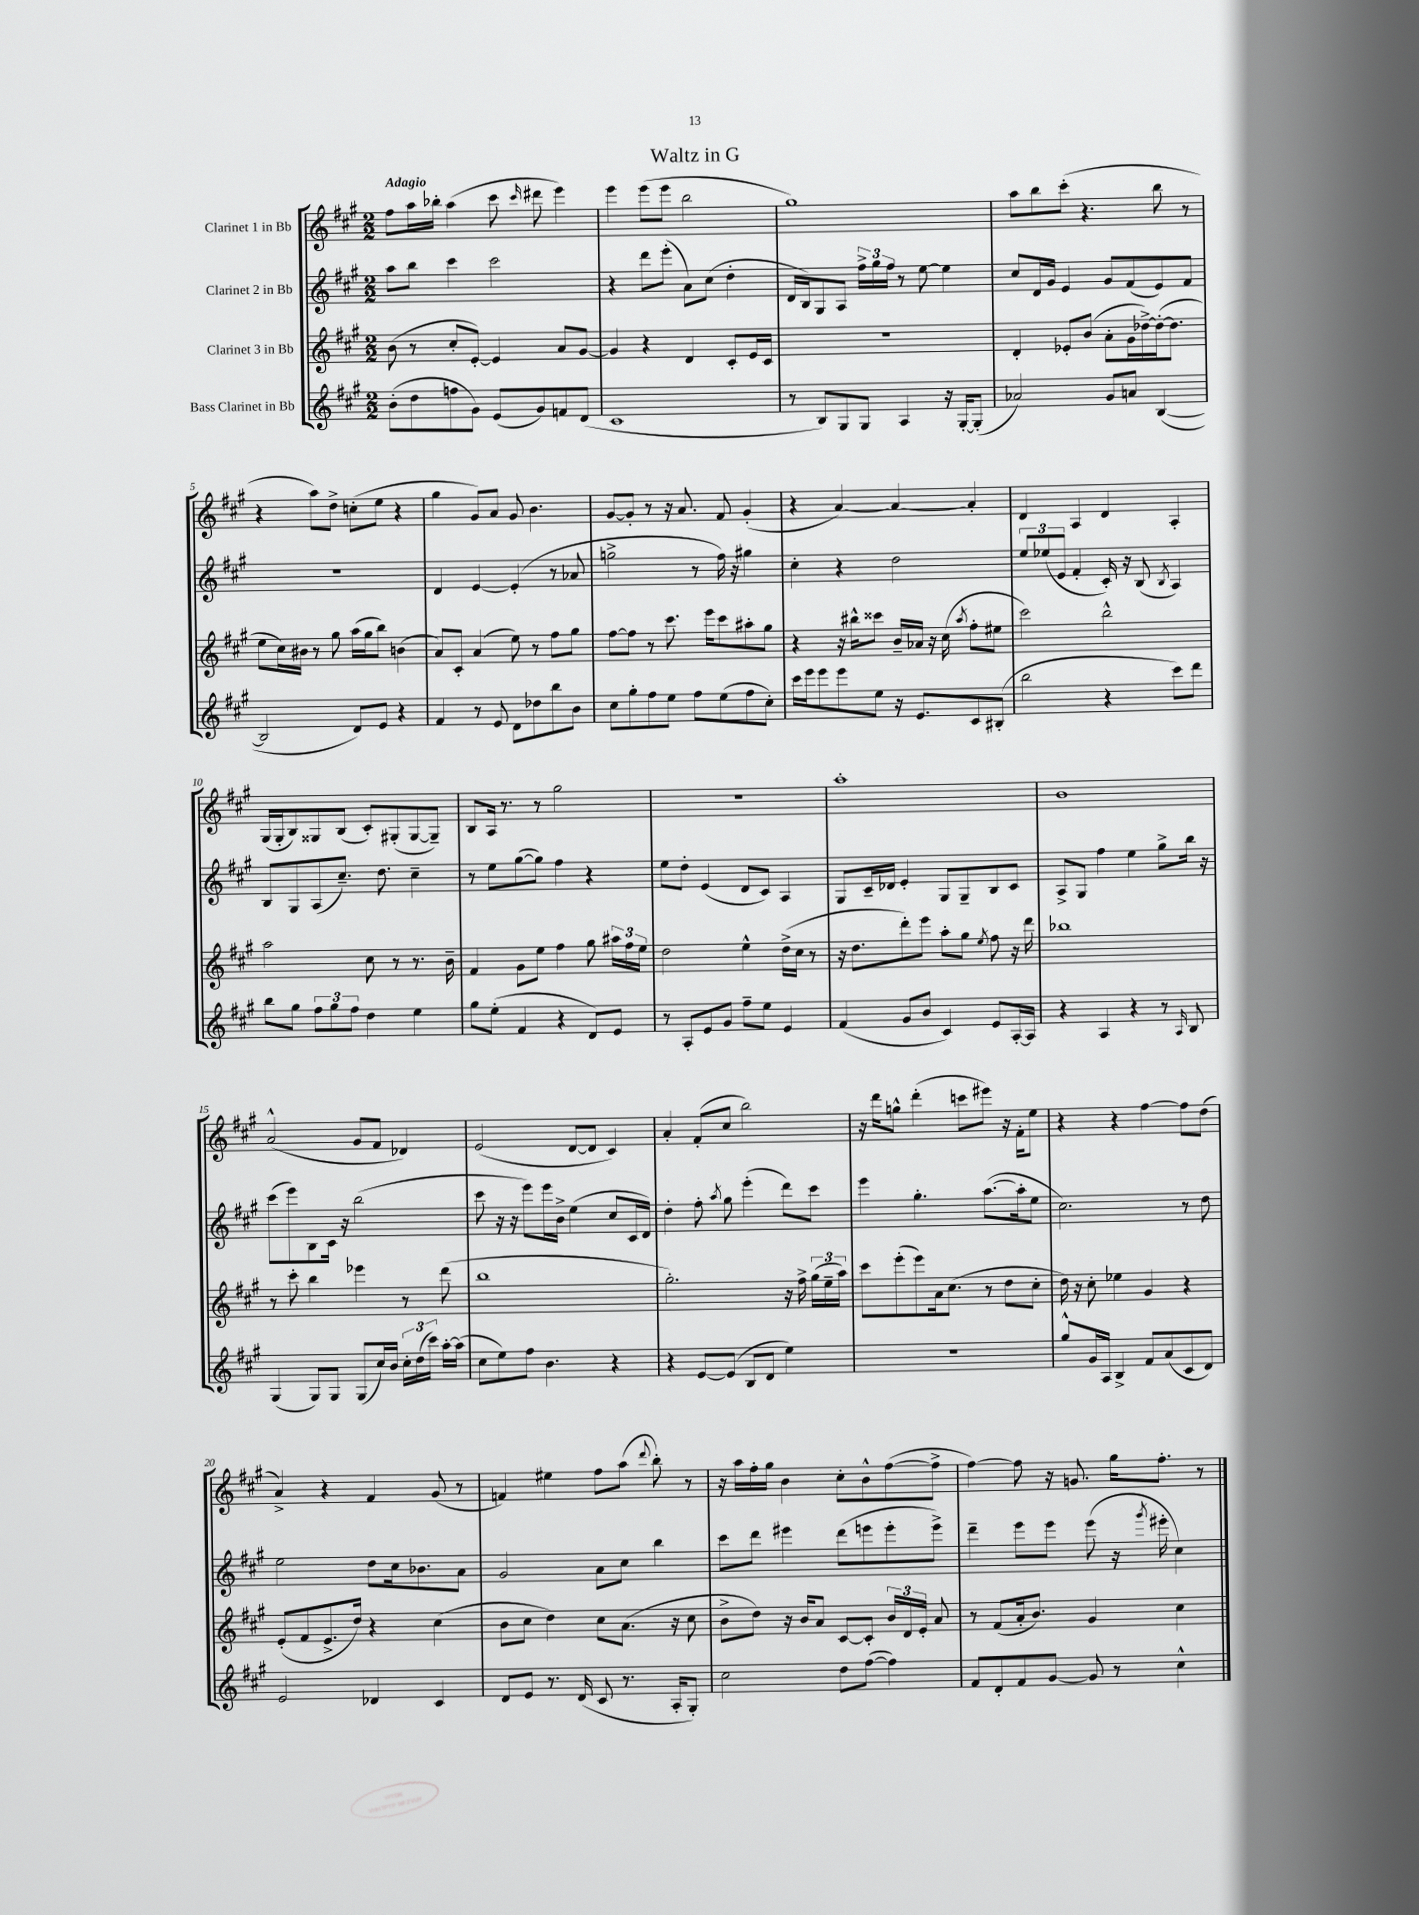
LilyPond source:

\header { title = "Waltz in G" }
<<
\new StaffGroup <<
\new Staff = "s0" \with { instrumentName = "Clarinet 1 in Bb" } {
    \clef treble \key a \major \numericTimeSignature \time 2/2 \tempo "Adagio"
    \autoBeamOff fis''8[ a''16 bes''16]-. a''4( cis'''8 \grace { cis'''16 } dis'''8 e'''4) |
    e'''4 e'''8[( e'''8] b''2 |
    gis''1) |
    a''8[ b''8 cis'''8]-.( r4. b''8 r8 |
    r4 a''8[) d''8]-> c''8[-.( e''8] r4 |
    gis''4 gis'8[) a'8] gis'8 b'4. |
    gis'8[~ gis'8]-. r8 r16 a'8. fis'8 gis'4-.( |
    r4 a'4~) a'4~ a'4-. |
    d'4 a4 d'4 a4-. |
    gis16[( gis16-. b8) gisis8 b8]( cis'8[-.) gis8-.( gis8~ gis8]--) |
    b8[ a16] r8. r8 gis''2 |
    r1 |
    a''1-. |
    b'1 |
    a'2-^( gis'8[ fis'8] des'4) |
    e'2( d'8[~ d'8] cis'4) |
    a'4-. fis'8[-.( cis''8] b''2) |
    r16 d'''16[ g''8]-^ d'''4-.( c'''8[ eis'''8]) r16 fis'16[-. e''8] |
    r4 r4 fis''4~ fis''8[ d''8]( |
    a'4->) r4 fis'4 gis'8( r8 |
    f'4) eis''4 fis''8[ a''8]( \appoggiatura { d'''8 } b''8-.) r8 |
    r16 a''16[ fis''16-. gis''16] b'4 cis''8[-. b'8-^ fis''8~( fis''8]-> |
    fis''4~) fis''8 r16 g'8. gis''16[ fis''8.]-. r8 \bar "|." |
}
\new Staff = "s1" \with { instrumentName = "Clarinet 2 in Bb" } {
    \clef treble \key a \major \numericTimeSignature \time 2/2
    \autoBeamOff a''8[ b''8] cis'''4 cis'''2 |
    r4 d'''8[ e'''8]-.( a'8[) cis''8]( d''4-. |
    d'16[ b16) gis8 a8] \tuplet 3/2 { fis''16[-> gis''16 fis''16] } r8 e''8~ e''4 |
    cis''8[ d'16 gis'16] e'4 gis'8[ fis'8( e'8) fis'8] |
    r1 |
    d'4 e'4~ e'4-.( r8 aes'8 |
    g''2-> r8 fis''16) r16 gis''4 |
    cis''4-. r4 d''2 |
    \tuplet 3/2 { e''8[ ees''8( e'8] } fis'4-. cis'16-.) r16 b8( \acciaccatura { b8 } a4) |
    b8[ gis8 a8( cis''8.]--) d''8. cis''4-- |
    r8 e''8[ gis''8~( gis''8]) fis''4 r4 |
    e''8[ d''8]-. e'4( d'8[ cis'8]) a4 |
    gis8[ cis'16-- des'16] e'4-. gis8[ gis8-- b8 cis'8] |
    a8[-> gis8] fis''4 e''4 gis''8[-> b''16] r16 |
    cis'''8[( e'''8) b8 cis'16] r16 b''2( |
    cis'''8 r16 r16 e'''8[) e'''16 b'16]-> e''4( cis''8[ cis'16 d'16]) |
    d''4-. fis''8-. \acciaccatura { a''8 } gis''8 e'''4-.( d'''8[) cis'''8] |
    e'''4 gis''4.-. a''8.[~( a''16-. e''8] |
    cis''2.) r8 d''8 |
    e''2 d''8[ cis''16 bes'8. a'8] |
    gis'2 a'8[ cis''8] b''4 |
    cis'''8[ d'''8] eis'''4 d'''8[( e'''8 e'''8-. e'''8]->) |
    d'''4-- e'''8[ e'''8] e'''8( r16 \acciaccatura { gis'''8 } eis'''16-. cis''4) \bar "|." |
}
\new Staff = "s2" \with { instrumentName = "Clarinet 3 in Bb" } {
    \clef treble \key a \major \numericTimeSignature \time 2/2
    \autoBeamOff b'8( r8 cis''8[-. e'8]~-.) e'4 a'8[ gis'8]~ |
    gis'4 r4 d'4 cis'8[-. e'16 cis'16] |
    R1 |
    d'4-. ees'8[-. b'8]( a'8[-. gis'16 des''16~->) des''16~-.( des''8.] |
    e''8[ cis''16) bis'16] r8 gis''8 a''16[( gis''16 b''8]) b'4( |
    a'8[) cis'8]-. a'4( e''8) r8 fis''8[ gis''8] |
    fis''8[~ fis''8] r8 cis'''8. e'''16[ cis'''8 ais''8-. gis''8] |
    r4 r16 bis''16[-^ cisis'''8] b'16[-- aes'16] r16 cis''16( \acciaccatura { a''8 } fis''8[-. eis''8] |
    cis'''2) b''2-^ |
    a''2 cis''8 r8 r8. b'16-- |
    fis'4 gis'8[ e''8] fis''4 gis''8 \tuplet 3/2 { ais''16[ fis''16 e''16] } |
    d''2 e''4-^ d''16[->( cis''16] r8 |
    r16 d''8.[ d'''8-.) e'''8] a''8[-. gis''8] \acciaccatura { e''8 } fis''8 r16 d'''16 |
    bes''1 |
    r8 cis'''8-. b''4 ees'''4 r8 d'''8( |
    b''1 |
    gis''2.-.) r16 fis''16-> \tuplet 3/2 { gis''16[( e''16-- a''16]) } |
    cis'''8[ e'''8-.( e'''8) a'16 cis''8.]( r8 d''8[ cis''8]-. |
    d''16) r16 cis''8-. ees''4 gis'4 r4 |
    e'8[-.( fis'8 e'8.-> d''16]) r4 cis''4( |
    b'8[ cis''8] d''4) cis''8[ a'8.]( r16 cis''8 |
    b'8[-> d''8]) r16 b'16[ a'8] cis'8[~ cis'8]-. \tuplet 3/2 { b'16[ d'16 e'16]-. } a'8 |
    r8 fis'8[( a'16-. b'8.]) gis'4 cis''4 \bar "|." |
}
\new Staff = "s3" \with { instrumentName = "Bass Clarinet in Bb" } {
    \clef treble \key a \major \numericTimeSignature \time 2/2
    \autoBeamOff b'8[-.( d''8 f''8 gis'8]) e'8[( gis'8) f'8 d'8]( |
    cis'1 |
    r8 b8[) gis8 gis8] a4 r16 gis16[~-. gis8]-.( |
    aes'2) gis'8[ a'8] b4~( |
    b2 d'8[) e'8] r4 |
    fis'4 r8 e'8 d'8[ des''8 b''8 b'8] |
    cis''8[ gis''8-. fis''8 e''8] fis''8[ e''8( fis''8 cis''8]-.) |
    cis'''16[ e'''16 e'''8 e'''8 e''8] r16 e'8.[ cis'8 bis8]-.( |
    b''2 r4 cis'''8[) d'''8] |
    b''8[ gis''8] \tuplet 3/2 { fis''8[ gis''8 fis''8] } d''4 e''4 |
    gis''8[ e''8]-.( fis'4 r4 d'8[) e'8] |
    r8 a8[-. e'8 gis'8] fis''8[-- e''8] e'4 |
    fis'4( gis'8[ b'8] cis'4) e'8[ a16~-. a16] |
    r4 a4 r4 r8 \grace { a16 } b8 |
    gis4( gis8[) gis8] gis8[( cis''16) b'16] \tuplet 3/2 { cis''16[-. d''16( cis'''16]) } a''16[~-. a''16]( |
    cis''8[ e''8) fis''8] b'4. r4 |
    r4 e'8[~ e'8]( b8[ d'8] e''4) |
    R1 |
    gis''8[-^ gis'16 a16] b4-> fis'8[ a'8( cis'8 d'8]) |
    e'2 des'4 cis'4 |
    d'8[ e'8] r8. d'16( cis'8 r8. a16[-. gis8]-.) |
    cis''2 d''8[ fis''8]~( fis''4) |
    fis'8[ d'8-. fis'8 gis'8]~ gis'8 r8 cis''4-^ \bar "|." |
}
>>
>>
